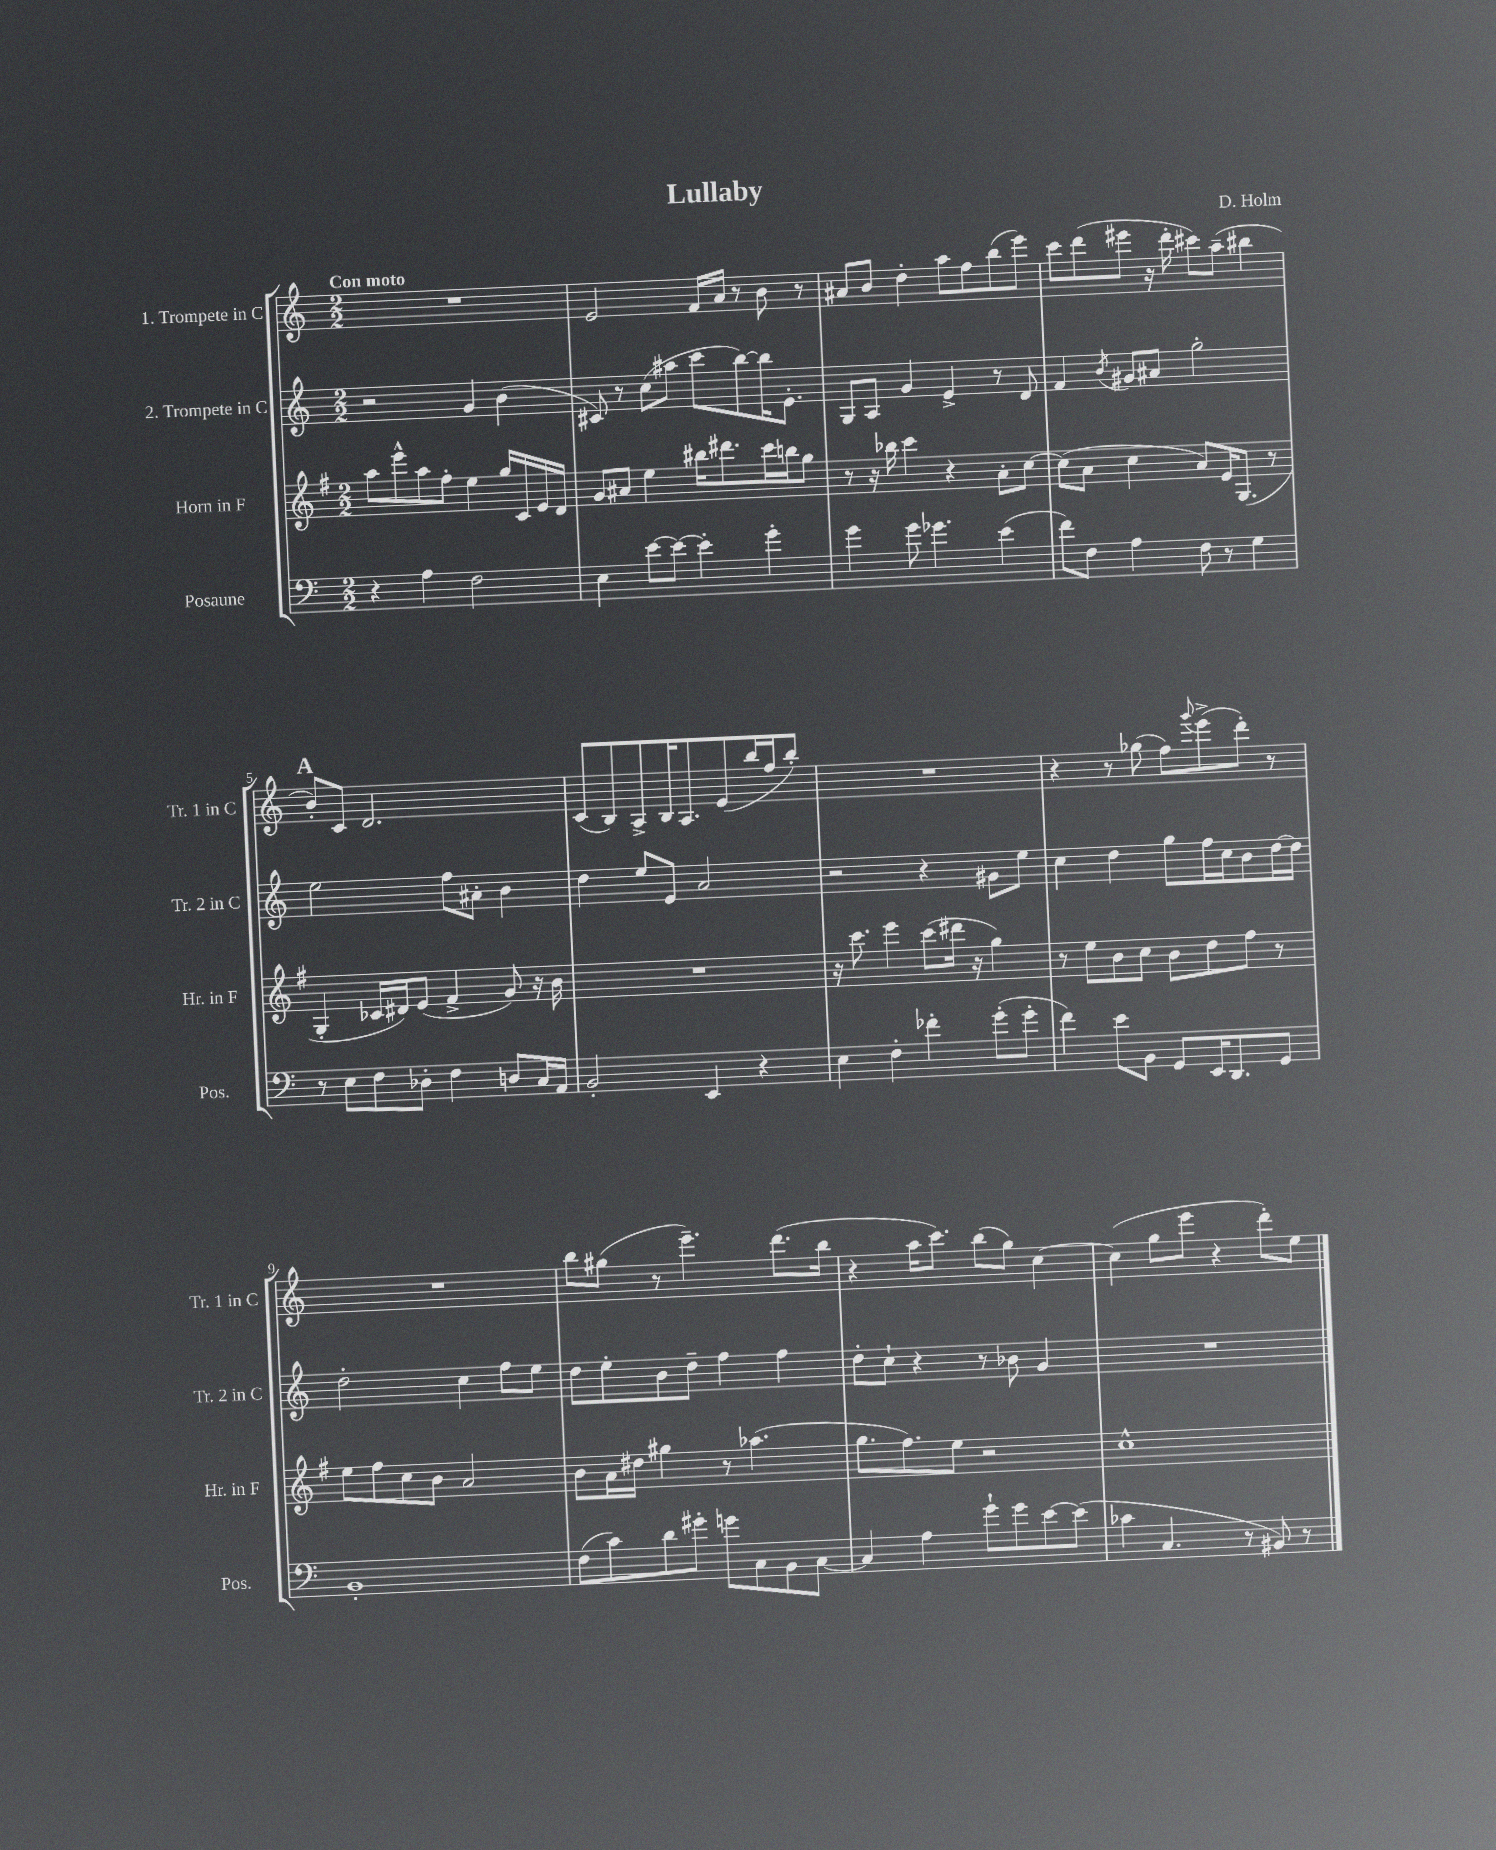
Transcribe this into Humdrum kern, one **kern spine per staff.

**kern	**kern	**kern	**kern
*staff4	*staff3	*staff2	*staff1
*clefF4	*clefG2	*clefG2	*clefG2
*k[]	*k[f#]	*k[]	*k[]
*M2/2	*M2/2	*M2/2	*M2/2
4r	8aa	2r	1r
.	8eee^^	.	.
4A	8aa	.	.
.	8ff#'	.	.
2F	4ee	4g	.
.	16gg	(4b	.
.	16c	.	.
.	16e	.	.
.	16d	.	.
=	=	=	=
4E	8g	8c#)	2e
.	8a#	8r	.
[8e	4ee	(8cc	.
8e_	.	8aa#	.
4e']	16bb#	8ccc	16f
.	8.ddd#	.	16a
.	.	[8bb)	8r
4g'	16ccc	16bb]	8b
.	16bb	8.e'	.
.	8gg	.	8r
=	=	=	=
4g	8r	8G	8a#
.	16r	8A	8b
.	16bb-	.	.
8g	4ccc	4g	4dd'
4.g-	.	.	.
.	4r	4e^	8aa
.	.	.	8ff
(4e	8a'	8r	(8bb
.	[8cc	8d	8eee)
=	=	=	=
8f)	(8cc]	4f	8ccc
8F	8a	.	(8ddd
.	.	8qb	.
4A	4cc	8g#	8eee#
.	.	8a#	16r
.	.	.	16ddd'
8F	8a)	2gg'	8ccc#)
8r	16e	.	(8aa~
.	(8.G	.	.
4G	.	.	4bb#
.	8r	.	.
=	=	=	=
8r	4G'	2ee	8b')
8E	.	.	8c
8F	16c-	.	2.d
.	16d#)	.	.
8D-'	(8e	.	.
4F	4f#^	8ff	.
.	.	8a#'	.
8D	8g)	4b	.
16C	16r	.	.
16AA	16b	.	.
=	=	=	=
2BB'	1r	4dd	(8c
.	.	.	8B)
.	.	8ee	8A^
.	.	8e	16B
.	.	.	8.A
4EE	.	2a	.
.	.	.	(8e
4r	.	.	16bb
.	.	.	16ff
.	.	.	8bb')
=	=	=	=
4E	16r	2r	1r
.	8.ccc	.	.
4F'	4eee	.	.
4f-'	(8ccc	4r	.
.	16ddd#	.	.
.	16r	.	.
(8g'	4gg)	8g#	.
8g'	.	8ee	.
=	=	=	=
4f)	8r	4cc	4r
.	8ee	.	.
8e	8b	4dd	8r
8BB	8cc	.	(8gg-
8GG	8b	8gg	8ff)
.	.	.	8qqggg
16EE	8dd	16ff	(8eee^
8.DD	.	16cc	.
.	8ff#	8b	8ddd')
8GG	8r	[16dd	8r
.	.	16dd]	.
=	=	=	=
1BB'	8ee	2dd'	1r
.	8ff#	.	.
.	8cc	.	.
.	8b	.	.
.	2a	4cc	.
.	.	8ff	.
.	.	8ee	.
=	=	=	=
(8F	8b	8dd	8bb
8c)	16a	8ee'	(8gg#
.	16dd#	.	.
8d	4gg#	8b	8r
8g#'	.	8dd~	4.eee~)
8g	8r	4ff	.
8C	(4.aa-	.	.
8BB	.	4ff	(8.ddd
[8C	.	.	.
.	.	.	16bb
=	=	=	=
4C]	8.gg	8dd'	4r
.	.	8cc`	.
.	8.ff#)	.	.
4A	.	4r	16aa
.	.	.	8.ccc)
.	8ee	.	.
8g`	2r	8r	(8bb
8g	.	8b-	8gg)
[8e	.	4g	[4cc
(8e]	.	.	.
=	=	=	=
4c-	1cc^^	1r	(4cc]
4.C	.	.	8gg
.	.	.	8eee
.	.	.	4r
8r	.	.	.
8BB#)	.	.	8ddd')
8r	.	.	8ee
==	==	==	==
*-	*-	*-	*-
